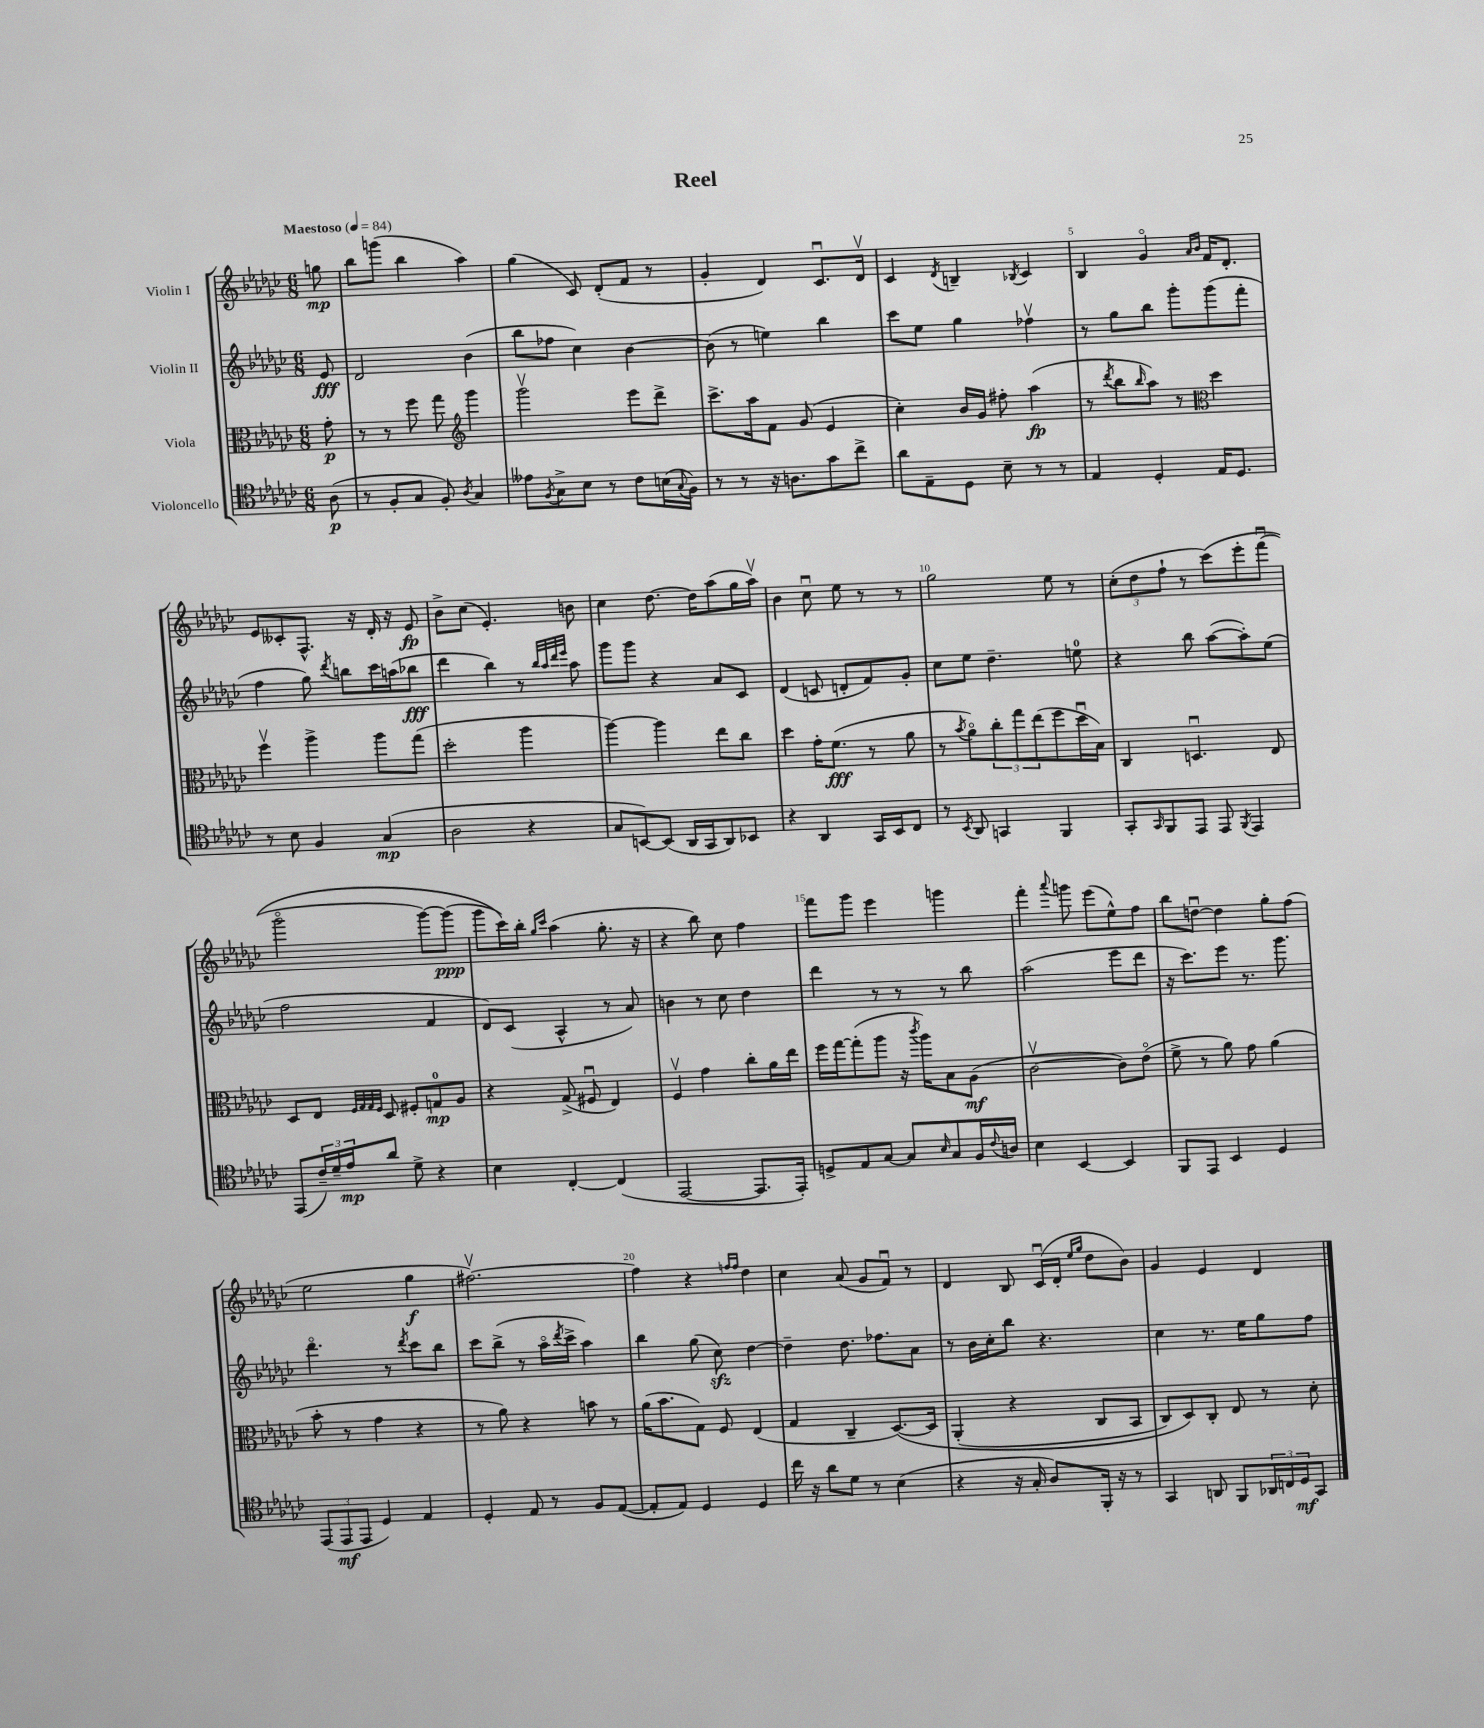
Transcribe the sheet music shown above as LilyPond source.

\header { title = "Reel" }
<<
\new StaffGroup <<
\new Staff = "s0" \with { instrumentName = "Violin I" } {
    \clef treble \key ges \major \numericTimeSignature \time 6/8 \partial 8 \tempo "Maestoso" 4 = 84
    g''8\mp |
    bes''8 g'''8( bes''4 aes''4) |
    ges''4( ces'8) des'8-.( f'8 r8 |
    ges'4-. des'4) ces'8.\downbow des'16\upbow |
    ces'4 \acciaccatura { des'8 } b4-- \acciaccatura { bes8 } ces'4 |
    bes4 ges'4\flageolet \grace { aes'16 bes'16 } f'16 des'8.-. |
    ees'8 ceses'8-. f8.-^ r16 des'16-. r16 ees'8\fp |
    bes'8-> ces''8( ees'4.-.) b'8 |
    ces''4 des''8.~ des''16 aes''8( ges''16 aes''16\upbow) |
    bes'4 ces''8\downbow ees''8 r8 r8 |
    ges''2 ees''8 r8 |
    \tuplet 3/2 { ces''8-.( des''8 f''8-! } r8 ces'''8)\( ees'''8-. f'''8\downbow( |
    ges'''2\flageolet ges'''8~) ges'''8\ppp( |
    ges'''8 ces'''16)\) bes''16-. \grace { ges''16 ces'''16 } aes''4( ges''8.-. r16 |
    r4 bes''8) ces''8 f''4 |
    f'''8 ges'''8 ees'''4 g'''4 |
    f'''4-. \appoggiatura { aes'''8 } g'''8 ees'''8( ees''8-^) f''8 |
    bes''8 d''8~\downbow d''4 ges''8-. f''8( |
    ees''2 ges''4\f |
    fis''2.~\upbow) |
    fis''4 r4 \grace { f''16 f''16 } des''4 |
    ces''4 aes'8( ges'8 f'8\downbow) r8 |
    des'4 bes8 ces'16\downbow( des'16-. \grace { ees''16 ges''16 } des''8 bes'8) |
    ges'4 ees'4 des'4 \bar "|." |
}
\new Staff = "s1" \with { instrumentName = "Violin II" } {
    \clef treble \key ges \major \numericTimeSignature \time 6/8 \partial 8
    ees'8\fff |
    des'2 bes'4( |
    bes''8 fes''8 ces''4) bes'4~ |
    bes'8( r8 e''4) bes''4 |
    ces'''8 ees''8 ges''4 fes''4\upbow |
    r8 ges''8 bes''8 ges'''8-. ges'''8( f'''8-. |
    f''4 ges''8) \acciaccatura { des'''8 } b''8 ces'''16 a''16( bes''8\fff |
    des'''4 bes''4) r8 \grace { bes''32 aes''32 des'''32 ees'''32 } aes''8 |
    ges'''8 ges'''8 r4 aes'8 ces'8 |
    des'4( c'8 d'8-. f'8) ges'8-. |
    ces''8 ees''8 des''4.-- e''8-0 |
    r4 bes''8 aes''8~( aes''8-.) ees''8( |
    f''2 f'4 |
    des'8) ces'8( aes4-^ r8 aes'8) |
    b'4 r8 ces''8 des''4 |
    des'''4 r8 r8 r8 bes''8 |
    aes''2( ees'''8 des'''8 |
    r16 ces'''8.) ees'''8 r8. ges'''8. |
    des'''4.\flageolet r8 \acciaccatura { des'''8 } ces'''8 bes''8 |
    ces'''8 bes''8->( r8 aes''16\flageolet \acciaccatura { des'''8 } ces'''16-> aes''4) |
    bes''4 ges''8( ces''8\sfz) des''4~ |
    des''4-- des''8. fes''8. aes'8 |
    r8 bes'16 ces''16-. bes''8 r4. |
    ces''4 r8. ees''16 ges''8 f''8 \bar "|." |
}
\new Staff = "s2" \with { instrumentName = "Viola" } {
    \clef alto \key ges \major \numericTimeSignature \time 6/8 \partial 8
    ges'8-.\p |
    r8 r8 f''8 ges''8 \clef treble ges'''4 |
    ges'''2\upbow ees'''8 des'''8-> |
    ces'''8.-> aes''16 f'8 ges'8( ees'4 |
    ces''4-.) bes'16 ges'16 fis''8-. aes''4\fp( |
    r8 \acciaccatura { des'''8 } bes''8 \grace { bes''16 } aes''8) r8 \clef alto des''4 |
    f''4\upbow aes''4-> aes''8 ges''8( |
    des''2-. aes''4 |
    aes''4~) aes''4 ees''8 ces''8 |
    des''4 ges'16-. f'8.\fff( r8 aes'8 |
    r8 \acciaccatura { bes'8 } aes'8\flageolet) \tuplet 3/2 { ces''8-. ges''8 ees''8( } f''8 des''16\downbow bes16) |
    ces4 d4.\downbow ees8 |
    des8 ees8 \grace { f32 ges32 ges32 f32 } des8 fis8-. g8-0\mp aes8 |
    r4 ges8->( fis8\downbow ees4) |
    f4\upbow ges'4 ces''8-. aes'16 ees''16 |
    f''16 ges''16~ ges''8-.( aes''8 r16 \acciaccatura { ces'''8 } aes''16) bes8 aes8\mf( |
    ces'2~\upbow ces'8) ees'8\flageolet( |
    f'8-> r8 aes'8) ges'8 aes'4( |
    bes'8-. r8 ges'4 r4 |
    r8 aes'8) r4 b'8 r8 |
    aes'16( bes'8. ges8) f8 ees4( |
    ges4 ces4-- des8.~)\( des16 |
    aes,4-.( r4 ces8 bes,8 |
    ces8) des8\) ces8-. ees8 r8 des'8-. \bar "|." |
}
\new Staff = "s3" \with { instrumentName = "Violoncello" } {
    \clef tenor \key ges \major \numericTimeSignature \time 6/8 \partial 8
    aes8\p( |
    r8 f8-. ges8 f8-.) \acciaccatura { aes8 } ges4 |
    eeses'8 \acciaccatura { f8 } ges8-> bes8 r8 ces'8 b16( \appoggiatura { ges8 } f16) |
    r8 r8 r16 a8. ges'8 ces''8-> |
    aes'8 ees8-- des8 bes8-- r8 r8 |
    ees4 des4-. ees16 des8. |
    r8 bes8 f4 ges4\mp( |
    aes2 r4 |
    ges8 b,8~) b,8( aes,16 ges,16 aes,8) bes,8 |
    r4 aes,4 ges,16 bes,16 ces8 |
    r8 \acciaccatura { bes,8 } aes,8 g,4 f,4 |
    ges,8-. \grace { ges,16 } f,8 ees,8 ees,8 \acciaccatura { f,8 } ees,4 |
    ees,8( \tuplet 3/2 { ces'16--) des'16-- ees'16\mp } aes'8 des'8-> r4 |
    bes4 ces4~-. ces4( |
    ees,2~ ees,8. ees,16-.) |
    d8-> ees8 ges8~ ges8 \grace { bes16 } ges8 f16 \appoggiatura { ces'8 } a16 |
    bes4 bes,4~ bes,4 |
    f,8 ees,8 bes,4 des4 |
    \tuplet 3/2 { ees,8( ees,8\mf ees,8 } des4) ees4 |
    des4-. ees8 r8 f8 ees8~( |
    ees8-. ees8) des4 des4 |
    ces''16 r16 aes'8 des'8 r8 bes4( |
    r4 r16 ges16-. aes8) f,16-. r16 r8 |
    ges,4 a,8 f,8 \tuplet 3/2 { aes,16 c16 des16\mf } ges,8 \bar "|." |
}
>>
>>
\layout { \context { \Score \override BarNumber.break-visibility = ##(#f #t #t) barNumberVisibility = #(every-nth-bar-number-visible 5) } }
